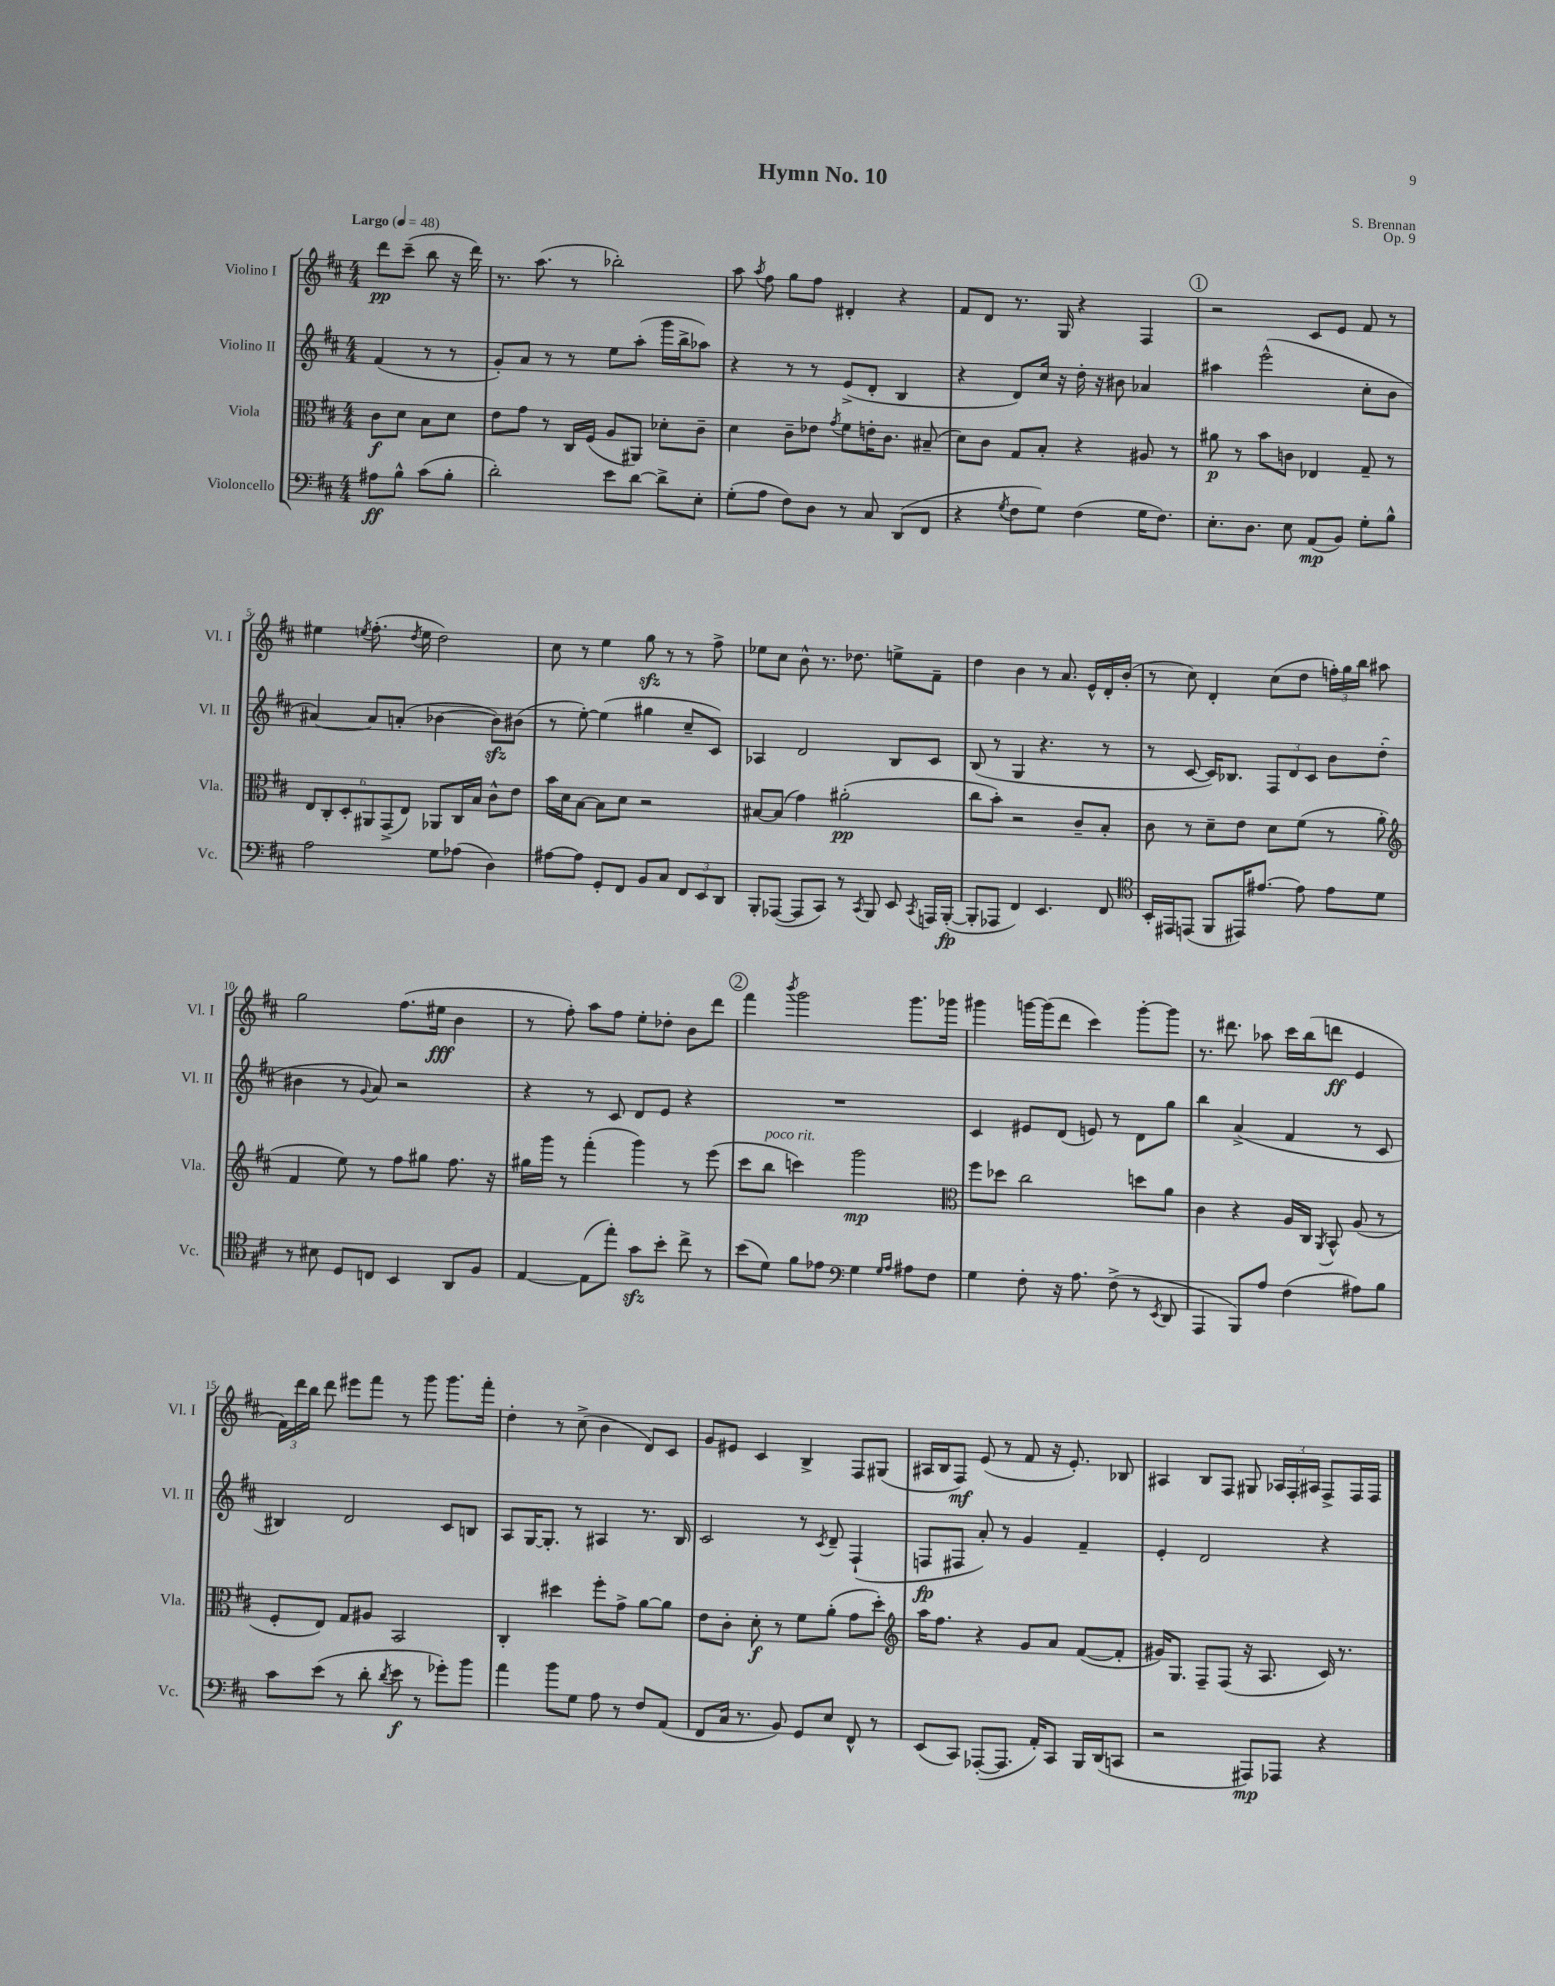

**kern	**kern	**kern	**kern
*staff4	*staff3	*staff2	*staff1
*clefF4	*clefC3	*clefG2	*clefG2
*k[f#c#]	*k[f#c#]	*k[f#c#]	*k[f#c#]
*M4/4	*M4/4	*M4/4	*M4/4
*MM48	*MM48	*MM48	*MM48
8A#\L	8c#\L	(4f#/	8ddd\L
8B^^\J	8d\J	.	(8ccc#~\J
(8c#\L	8B\L	8r	8bb\
8B'\J	8d\J	8r	16r
.	.	.	16ddd\)
=	=	=	=
2d'\)	8e\L	8g'/L)	8.r
.	8g\J	8a/J	.
.	.	.	(8.aa\
.	8r	8r	.
.	16C#/LL	8r	8r
.	(16F#/JJ	.	.
8e\L	8A/L	8ee\L	2bb-'\)
[8d\J	8AA#/J)	(8aa'\J	.
8d^\]L	8d-'\L	16ggg\LL	.
.	.	16bb^\J	.
8E'\J	8c#~\J	8aa-\J)	.
=	=	=	=
(8G'\L	4d\	4r	8aa\
.	.	.	8qaa/
8A\J	.	.	8ff#\
8F#\L)	8c#~\L	8r	8gg\L
8D\J	8e-\J	8r	8ff#\J
.	8qg/	.	.
8r	8f#\L	(8e^/L	4d#'/
8C#/	16e'\K	8d'/J	.
.	8.c#\J	.	.
(8DD/L	.	4B/	4r
8FF#/J	(8B#~/	.	.
=	=	=	=
4r	8d\L)	4r	8f#/L
.	8c#\J	.	8d/J
8qG/	.	.	.
8F#\L	8G/L	8d/L)	8.r
8G\J)	8B'/J	16cc#/Jk	.
.	.	16r	16G/
(4F#\	4r	16dd'\	4r
.	.	16r	.
.	.	8b#\	.
16G\LK	8A#/	4a-/	4F#/
8.F#\J)	.	.	.
.	8r	.	.
=	=	=	=
8.E'\L	8a#\	4aa#\	2r
.	8r	.	.
8.D\J	.	.	.
.	8b\L	(2eee^^\	.
8E\	8c\J	.	.
(8AA/L	4E-/	.	8c#/L
8BB/J)	.	.	8e/J
8G'\L	8G~/	8cc#'\L	8f#/
8B^^\J	8r	8b\J	8r
=	=	=	=
2A\	12E/L	[4a#/)	4ee#\
.	12C#'/	.	.
.	12D'/	.	.
.	.	.	8qee/
.	12AA#/	8a#/]L	(8.ff#'\
.	(12GG^/	.	.
.	.	(8a'/J	.
.	12E/J)	.	.
.	.	.	8qdd/
.	.	.	16ee\
8G\L	8AA-/L	[4b-\	2dd\)
(8A-\J	16C#/L	.	.
.	16B/JJ	.	.
4D\)	8c#^^\L	8b-\]L)	.
.	8e\J	(8b#\J	.
=	=	=	=
[8A#\L	16b\LL	8r	8cc#\
.	16d\J	.	.
8A#\]J	[8B\J	[8ee'\)	8r
8GG'/L	8B\]L	(4ee\]	4ee\
8FF#/J	8d\J	.	.
8BB/L	2r	4gg#\	8gg\
8C#/J	.	.	8r
12FF#/L	.	8cc#~/L	8r
12EE/	.	.	.
.	.	8c#/J)	8ff#^\
12DD/J	.	.	.
=	=	=	=
8BBB'/L	[8B#/L	4A-/	8ee-\L
([8AAA-/J	(8B#/]J	.	8cc#\J
8AAA-/]L	4g\)	2d/	8b^^\
8CC#/J)	.	.	8.r
8r	(2a#'\	.	.
.	.	.	8.dd-\
8qCC#/	.	.	.
8BBB/	.	.	.
8EE/	.	8B/L	8ee^\L
8qCC#/	.	.	.
16AAA/LL	.	8c#/J	8f#~\J
([16BBB'/JJ	.	.	.
=	=	=	=
8BBB'/]L	8cc#\L	(8B/	4dd\
8AAA-/J	8b'\J)	8r	.
4FF#/)	2r	4G/	4b\
4.EE/	.	4.r	8r
.	.	.	8.a/
.	8c#~/L	.	.
.	.	.	16e^^/LL
8FF#/	8B'/J	8r	16d'/
.	.	.	(16b'/JJ
=	=	=	=
*clefC4	*	*	*
16BB'/LL	8c#\	8r	8r
16EE#/J	.	.	.
(8EE/J	8r	[8c#/	8cc#\)
8FF#/L	8d~\L	16c#/]LK)	4d'/
.	.	8.B-/J	.
16EE#/K)	8e\J	.	.
[8.e#/J	.	.	.
.	8d\L	12F#/L	(8cc#\L
.	.	12d/	.
8e#\]	(8f#\J	.	8dd\J
.	.	12c#/J	.
8e#\L	8r	8b\L	24ff'\LL)
.	.	.	24gg\
.	.	.	24bb\JJ
8d\J	8a'\	(8dd'\J	8aa#\
=	=	=	=
*	*clefG2	*	*
8r	4f#/	4b#\	2gg\
8B#\	.	.	.
8D/L	8ee\)	8r	.
.	.	8qqg/	.
8C/J	8r	8a/)	.
4BB/	8ff#\L	2r	(8.ff#\L
.	8gg#\J	.	.
.	.	.	16ee#\Jk
8AA/L	8.ff#\	.	4b\
8F#/J	.	.	.
.	16r	.	.
=	=	=	=
[4E/	16gg#\LL	4r	8r
.	16ggg\JJ	.	.
.	8r	.	8ff#'\)
(8E\]L	(4fff#'\	8r	8aa\L
8ee'\J)	.	8c#/	8ff#\J
8g\L	4ggg\)	8d/L	8ee'\L
8b'\J	.	8e/J	8dd-'\J
8cc#^\	8r	4r	8b\L
8r	(8eee\	.	8ddd\J
=	=	=	=
(8b\L	8ccc#\L	1r	4fff#\
8d\J)	8bb\J	.	.
.	.	.	8qbbb/
8f#\L	4ccc\)	.	2ggg\
8e-\J	.	.	.
*clefF4	*	*	*
4G\	2ggg\	.	.
16qqG/LL	.	.	.
16qqA/JJ	.	.	.
8A#\L	.	.	8.ggg\L
8F#\J	.	.	.
.	.	.	16ggg-\Jk
=	=	=	=
*	*clefC3	*	*
4G\	8ff#\L	4c#/	4ggg#\
.	8dd-\J	.	.
8F#'\	2cc#\	8e#/L	[16ggg\LL
.	.	.	(16ggg\]J
16r	.	(8d/J	8ddd\J
8.A\	.	.	.
.	.	8e/)	4ccc#\)
(8F#^\	.	8r	.
8r	8dd\L	8d\L	[8ggg'\L
8qEE/	.	.	.
8DD/	8a\J	8gg\J	8ggg\]J
=	=	=	=
4AAA/	4c#\	4bb\	8.r
.	.	.	8.ddd#\
8BBB/L)	4r	(4a^/	.
8A/J	.	.	8aa-\
(4F#\	16A/LL	4f#/	16ccc#\LL
.	16C#/JJ	.	(16bb\J
.	8qAA/	.	.
.	8BB^^/	.	8ddd\J
8A#\L)	(8A/	8r	4e/
8B\J	8r	8c#/	.
=	=	=	=
8c#\L	8F#'/L	4B#/)	24f#\LL)
.	.	.	24ddd\
.	.	.	24bb\JJ
(8e\J	8E/J)	.	8ddd\
8r	8G/L	2d/	8eee#\L
8d'\	8A#/J	.	8fff#\J
8qd/	.	.	.
8e\	2BB/	.	8r
8r	.	.	8ggg\
8g-'\L)	.	8c#/L	8.ggg\L
8b\J	.	8B/J	.
.	.	.	16fff#'\Jk
=	=	=	=
4a\	4C#'/	8A/L	4dd'\
.	.	[16G/K	.
.	.	8.G'/]J	.
8b\L	4dd#\	.	8r
8G\J	.	8r	(8cc#^\
8A\	8ff#'\L	4A#/	4b\
8r	8g^\J	.	.
8F#/L	[8a\L	8.r	8d/L)
(8AA/J	8a\]J	.	8c#/J
.	.	16B/	.
=	=	=	=
8FF#/L	8e\L	2c#/	8g/L
16C#/Jk	8c#'\J	.	8e#/J
8.r	.	.	.
.	8d'\	.	4c#/
8BB/)	8r	.	.
8GG/L	8f#\L	8r	4B^/
.	.	8qc#/	.
8E/J	(8a'\J	8d~/	.
8FF#^^/	8g\L	(4F#`/	8F#/L
8r	8dd'\J)	.	(8G#/J
=	=	=	=
*	*clefG2	*	*
(8EE/L	16aa\LK	8F/L	16A#/LL
.	8.ff#\J	.	16B/J
8CC#/J)	.	8F#/J	8F#/J)
([8AAA-'/L	4r	8a'/)	(8e/
8.AAA-/]J	.	8r	8r
.	8g/L	4g/	8f#/
16AA'/LK)	.	.	.
8CC#/J	8a/J	.	16r
.	.	.	8.e'/)
16BBB/LL	([8f#/L	4f#~/	.
(16DD/J	.	.	.
8CC/J	8f#'/]J	.	8B-/
=	=	=	=
2r	16g#/LK)	4e'/	4A#/
.	8.G/J	.	.
.	8F#~/L	2d/	8B/L
.	(8F#/J	.	8F#/J
8AAA#/L)	16r	.	8G#/
.	8.A/	.	.
8AAA-/J	.	.	24A-/LL
.	.	.	24F#'/
.	.	.	24A#/JJ
4r	16c#/)	4r	8F#^/L
.	8.r	.	.
.	.	.	16F#/L
.	.	.	16F#/JJ
==	==	==	==
*-	*-	*-	*-
